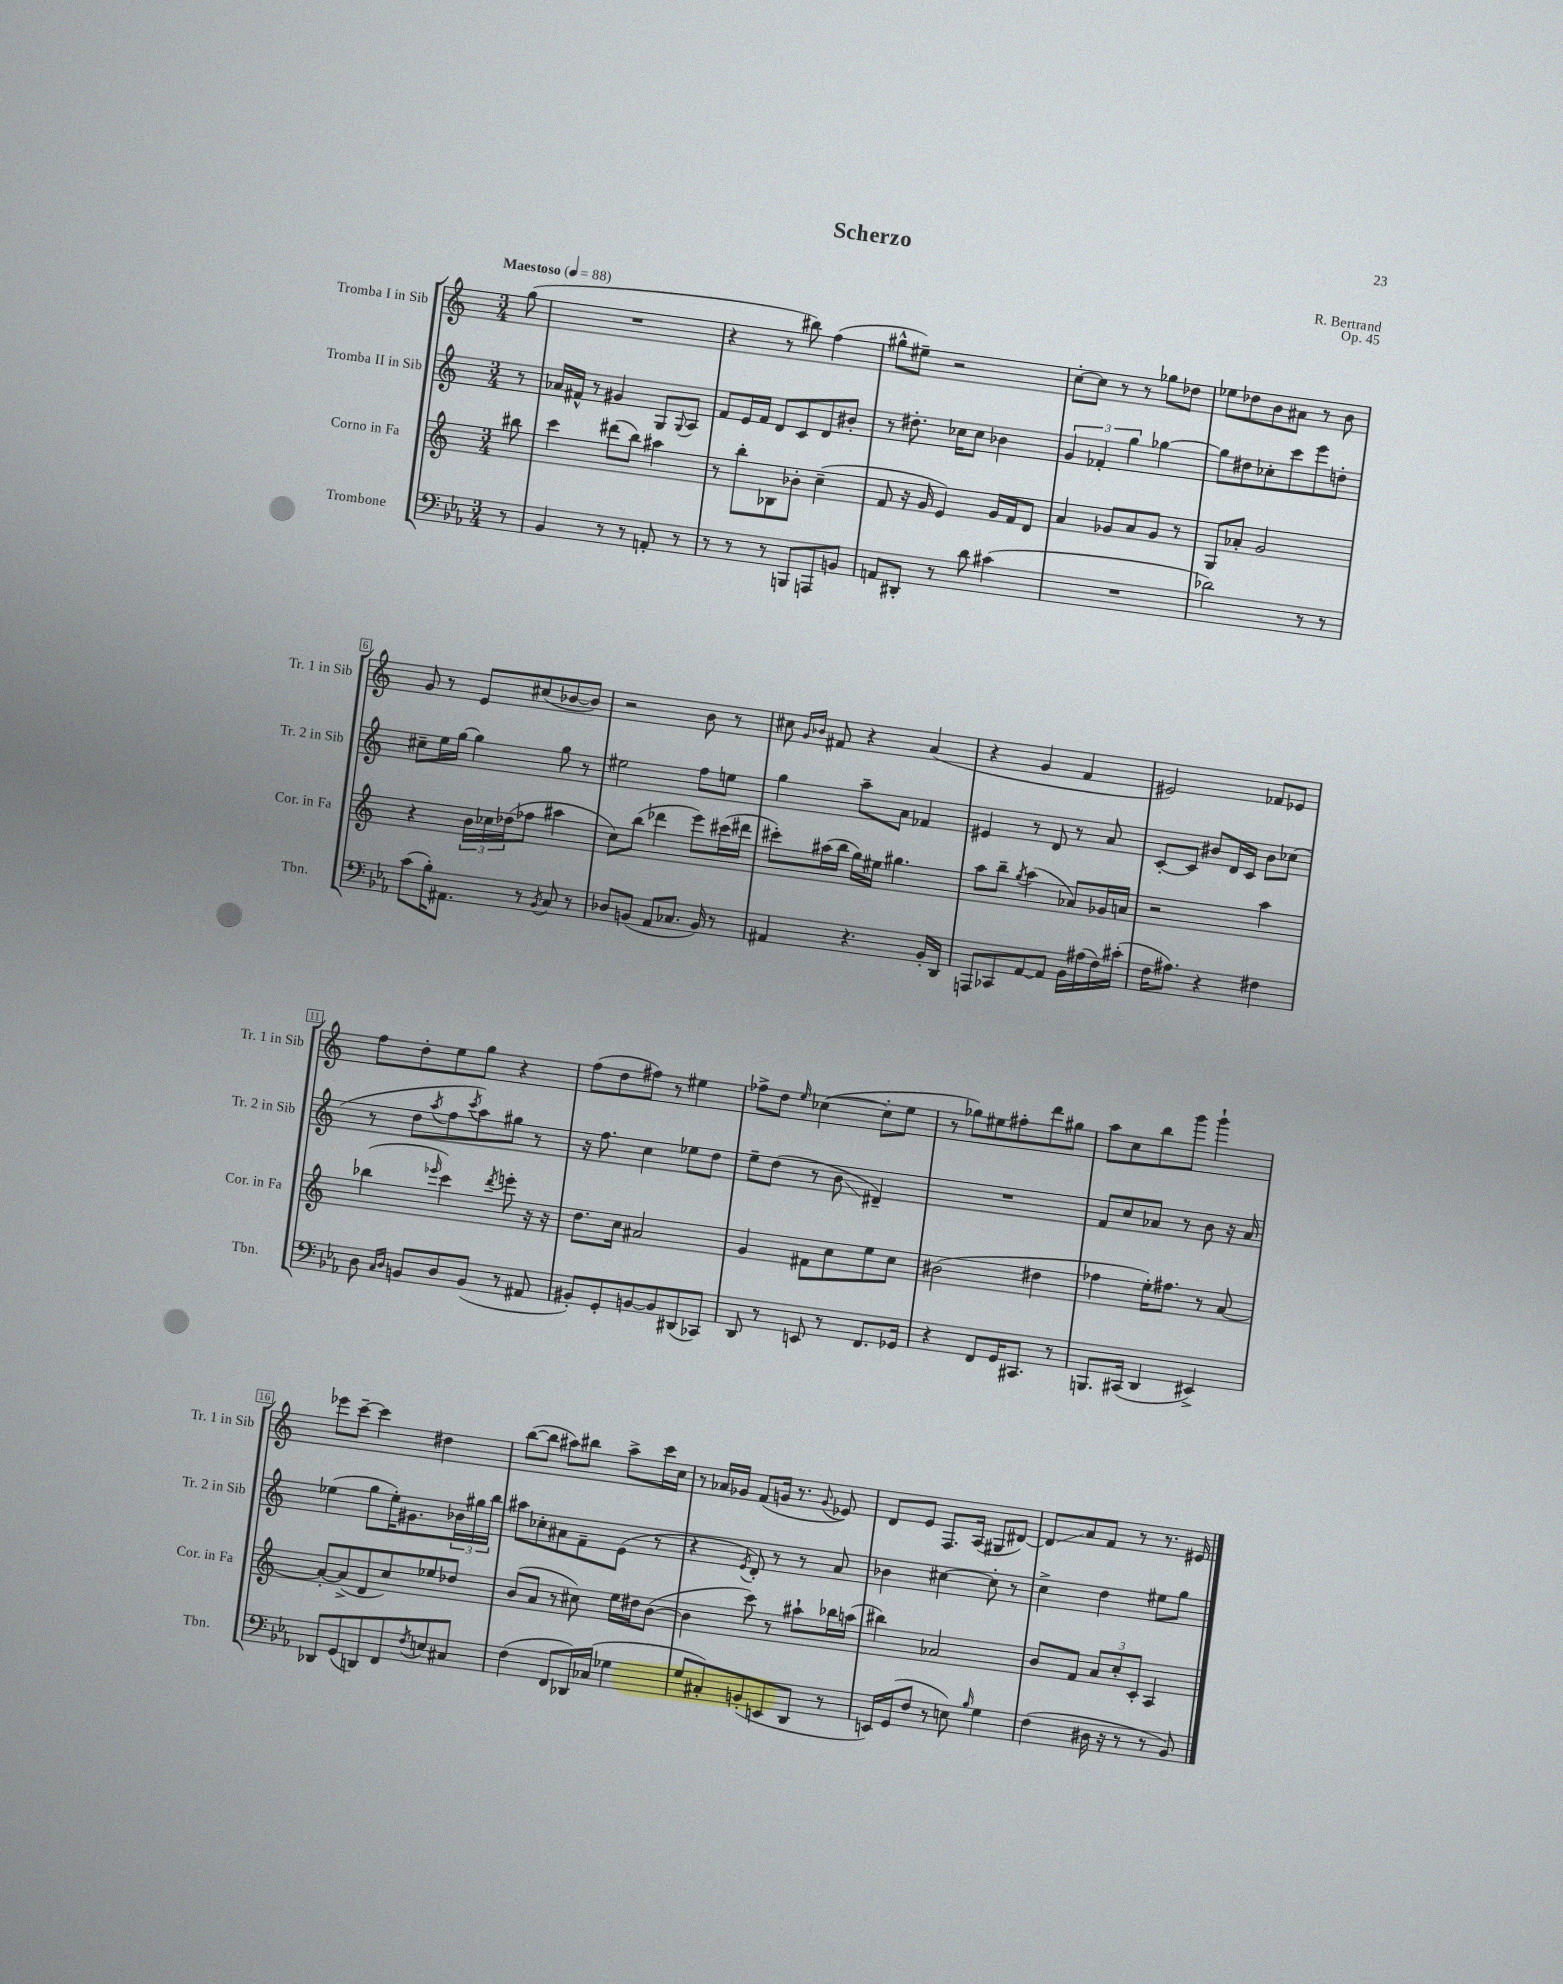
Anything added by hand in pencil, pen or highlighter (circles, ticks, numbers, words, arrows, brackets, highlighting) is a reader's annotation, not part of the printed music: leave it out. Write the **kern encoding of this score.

**kern	**kern	**kern	**kern
*staff4	*staff3	*staff2	*staff1
*clefF4	*clefG2	*clefG2	*clefG2
*k[b-e-a-]	*k[]	*k[]	*k[]
*M3/4	*M3/4	*M3/4	*M3/4
*MM88	*MM88	*MM88	*MM88
8r	8bb#	8r	(8gg
=	=	=	=
4BB-	4ccc	16a-	2.r
.	.	16f#^^	.
.	.	8r	.
8r	(8ddd#	4g#	.
8r	8bb)	.	.
8AA'	4aa#	8G	.
.	.	8qqG	.
8r	.	8A	.
=	=	=	=
8r	8r	8f	4r
8r	8bb'	16e	.
.	.	16f	.
8r	8B-	8d	8r
8BBB	8b-'	8c	8bb#)
8AAA	(4cc~	8d	(4ff
8BB	.	8b#'	.
=	=	=	=
8AA	8f	8r	8gg#^^
8DD#'	16r	8.dd#'	8ee#~)
.	16g	.	.
8r	4e)	.	2r
.	.	16cc-	.
8d	.	8cc-	.
(4c#	16g	4b-	.
.	16f	.	.
.	8d	.	.
=	=	=	=
2.r	4a	6g	[8cc'
.	.	.	8cc]
.	.	6f-'	.
.	8g-	.	8r
.	.	6gg	.
.	8a	.	8r
.	8g-	[4gg-	8gg-
.	8r	.	8dd-
=	=	=	=
2d-)	8G	8gg-]	8ee-
.	8a-'	8dd#	8dd-
.	2g	8cc-'	8b
.	.	8ccc	8a#
8r	.	8eee	8r
8r	.	8dd'	8b
=	=	=	=
(8c	4r	8cc#~	8g
16B-')	.	16ee	8r
8.AA#	.	[16gg	.
.	24b	4gg]	8e
.	24cc-	.	.
.	(24dd-	.	.
8r	8ff-	.	(8cc#
8qBB-	.	.	.
8C	4aa#	8gg	[8b-
8r	.	8r	8b-])
=	=	=	=
8D-	8cc)	2ee#	2r
(8BB	(8bb	.	.
8AA-	4ddd-	.	.
8.C-	.	.	.
.	8eee)	8ff	8b
16BB)	.	.	.
8r	(16ccc#	8ee	8r
.	16ddd#	.	.
=	=	=	=
4AA#	8ccc#')	4gg	8cc#
.	.	.	16qqg
.	.	.	16qqb-
.	(16aa#	.	8f#
.	16bb	.	.
4.r	16gg)	8aa~	4r
.	16ee#	.	.
.	4.gg#	8a	.
.	.	4f-	(4a
16BB-'	.	.	.
16DD	.	.	.
=	=	=	=
8AAA	8aa	4e#	4r
8CC-	8bb~	.	.
.	8qgg	.	.
[8AA-	(4aa	8r	4g
8AA-]	.	8d	.
16BB-	8a-)	8r	4f
(16A#	.	.	.
16F)	16g-	8a	.
(16c#'	16a	.	.
=	=	=	=
16F	2r	[8c'	2e#)
8.A#)	.	.	.
.	.	8c]	.
4r	.	8b#	.
.	.	16d	.
.	.	16c	.
4F#	4aa	8b#	8f-
.	.	(8cc-	8e-
=	=	=	=
8D	(4bb-	8r	8ff
16qqC	.	.	.
16qqD	.	.	.
8BB	.	8dd	8dd'
.	16qqeee-	8qaa	.
8D	4ccc)	8ff	8ee
.	.	8qccc	.
(8BB	.	8aa)	8gg
.	8qddd	.	.
8r	8eee'	8gg#	4r
8AA#	16r	8r	.
.	16r	.	.
=	=	=	=
8BB#')	8.dd	16r	(8ff
.	.	8.ff	.
8GG'	.	.	8dd
.	16cc	.	.
[8BB	2a#	4cc	8ff#)
8BB]	.	.	8r
(8DD#	.	8ee-	4ee#
8CC-)	.	8dd	.
=	=	=	=
8DD	4g	8ee~	8ff-^
8r	.	(8dd	8dd
.	.	.	16qqee
8EE	8f#	8r	([4cc-
8r	8cc	8b	.
8.FF	8ee	4d#~)	8cc-']
.	8cc	.	8ee
16GG-	.	.	.
=	=	=	=
4r	(2b#	2.r	8r
.	.	.	8gg-)
8FF	.	.	8ee#
16GG	.	.	8ff#'
8.CC#	.	.	.
.	4dd#	.	8ddd
8r	.	.	8gg#
=	=	=	=
8.BBB	4ff-	8f	8aa
.	.	8cc	8cc
(16CC#	.	.	.
4DD	16ee')	8a-	8bb
.	8.ff#	.	.
.	.	8r	8ggg
4EE#^)	8r	8b	4ggg`
.	[8a	16r	.
.	.	16a-	.
=	=	=	=
8DD-	8a'_	(4ee-	8eee-
(8GG	(8a^]	.	[8ccc~
8DD)	8d	8gg	4ccc]
8FF	8cc)	16ee-')	.
.	.	8.g#	.
8qF	.	.	.
8E	8ee-	.	4dd#
8C#	8dd-	24b-	.
.	.	24gg#	.
.	.	24bb	.
=	=	=	=
(4F	(8b	8aa#	([8bb
.	8a	8cc-'	8bb]
8FF	8r	8a#	8aa#)
16DD-)	8cc#)	8f~	8bb#
(16C-	.	.	.
4G-	16ee	(8e	8aa#^
.	16dd#	.	.
.	([8b	8r	16ccc
.	.	.	16cc
=	=	=	=
8G	4b]	4r	8r
8C#')	.	.	16a-
.	.	.	16g-
.	.	8qe	.
(8BB'	8ccc)	8d')	(8f
8EE	8r	8r	16g
.	.	.	8.r
8DD	8aa#`	8r	.
.	.	.	8qqg
8r	16bb-	8a	8e-)
.	(16aa	.	.
=	=	=	=
16EE)	4bb#)	4b-	8d
(16GG	.	.	.
8F	.	.	8e
8r	2a-	[4cc#	8.F
8E)	.	.	.
.	.	.	(16A
16qqB-	.	.	.
4G	.	8cc#']	8G#
.	.	8r	[8d#)
=	=	=	=
(4F	8b	4cc^	8d#]
.	8f	.	8a
16D#	12a	4dd	8f
16r	.	.	.
.	12cc'	.	.
8r	.	.	8r
.	12c'	.	.
8r	4A	8ee#	8.r
8BB-)	.	8gg	.
.	.	.	16e#
==	==	==	==
*-	*-	*-	*-
